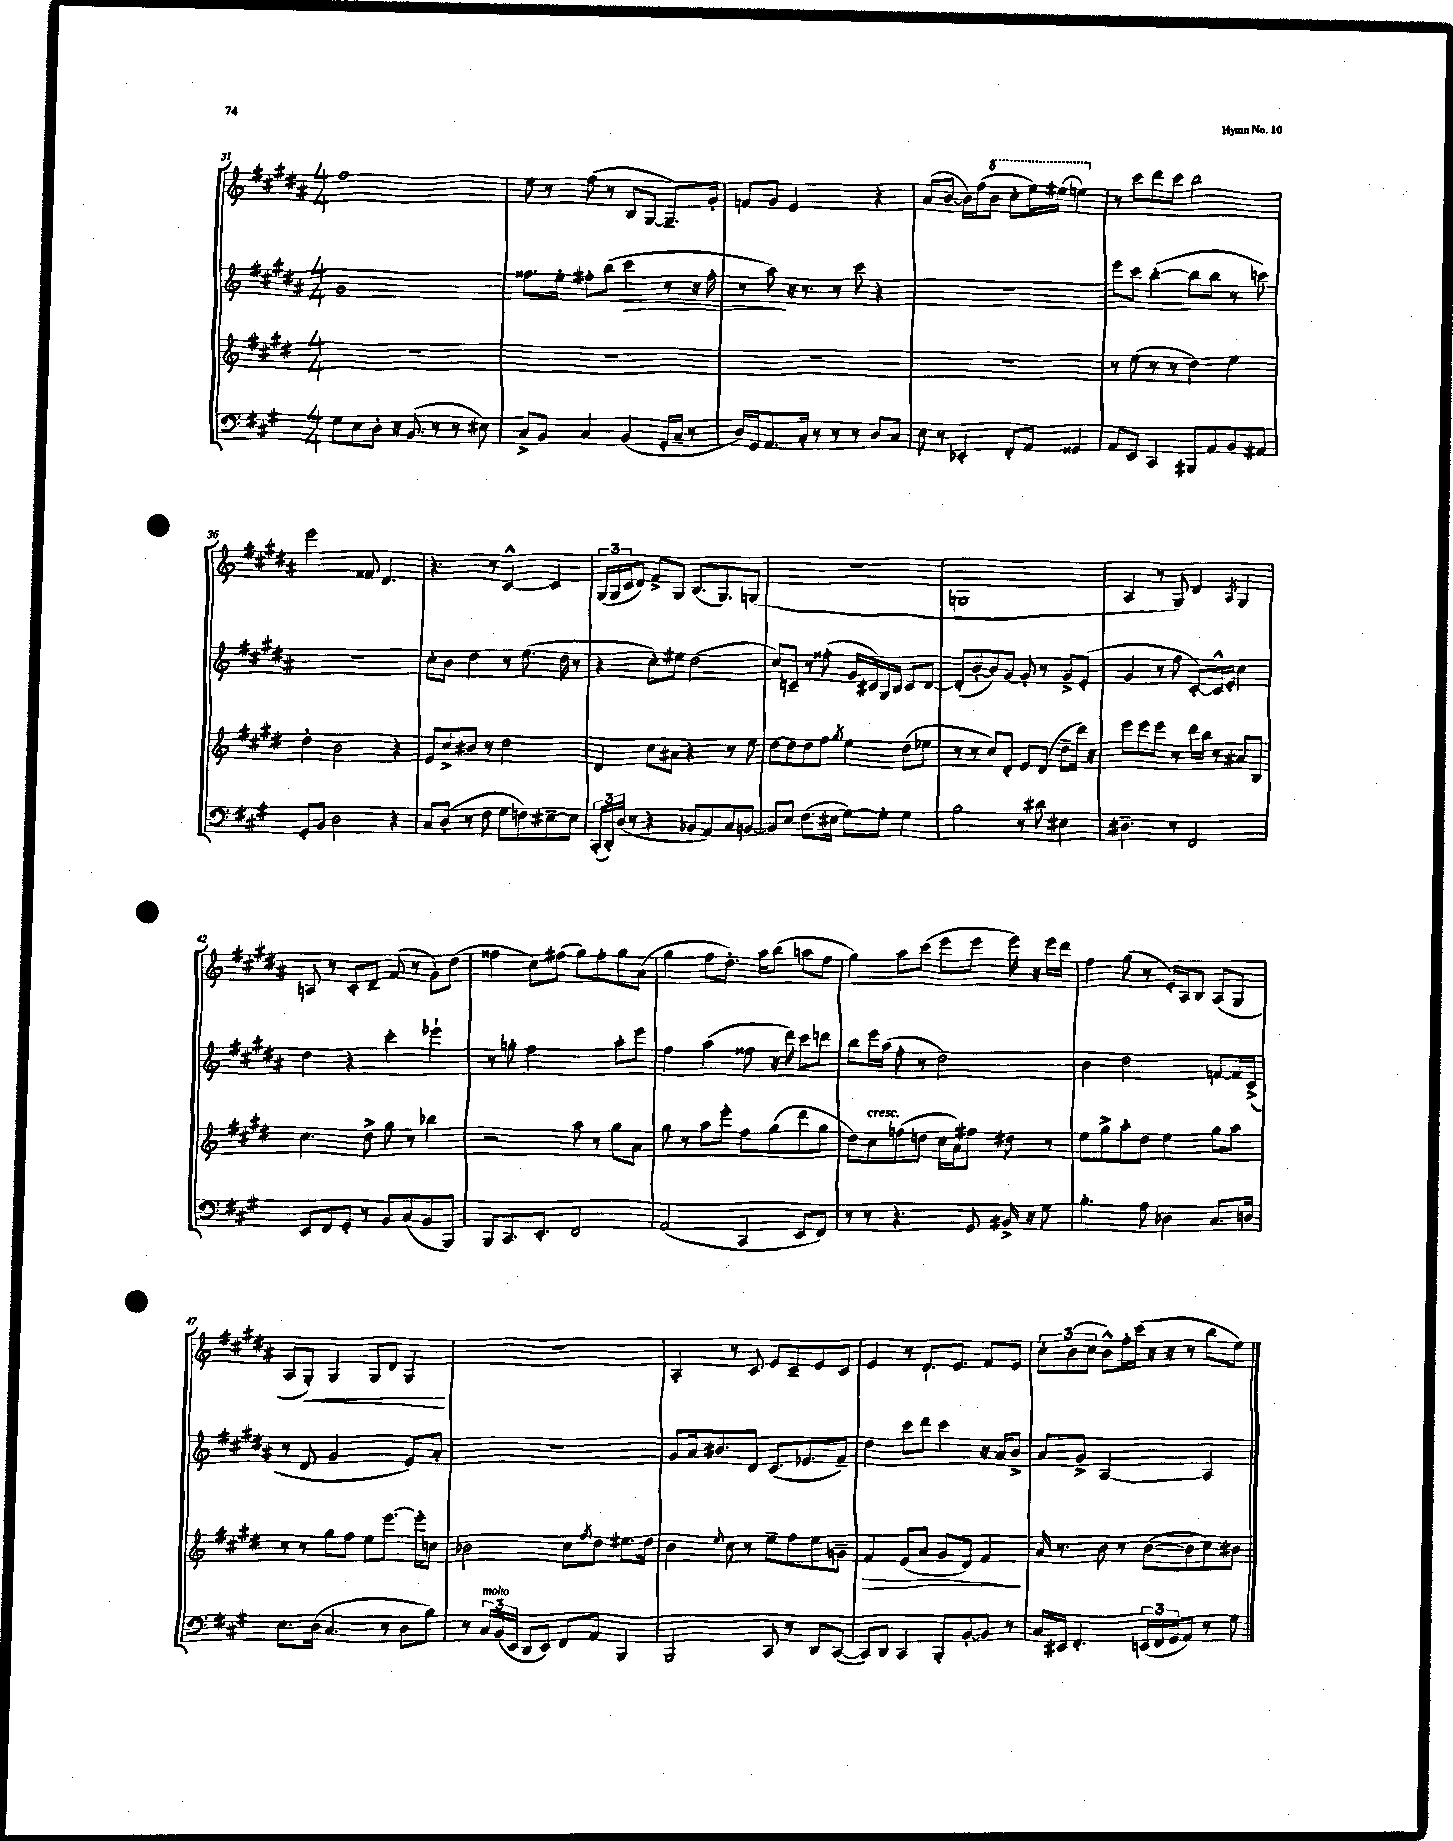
<<
\new StaffGroup <<
\new Staff = "s0" {
    \clef treble \key b \major \numericTimeSignature \time 4/4
    fis''1 |
    e''8 r8 fis''8( r8 b8 gis8~ gis8.--) gis'16-. |
    f'8 gis'8 e'2 r4 |
    ais'8( b'8~ b'16) fis''16( \ottava #1 b''8 cis'''8-. e'''16) eis'''16( e'''4) \ottava #0 |
    r8 cis'''8 dis'''8 cis'''8 b''2 |
    e'''2 fisis'8 dis'4. |
    r4. r8 cis'4~-^ cis'4 |
    \tuplet 3/2 { gis16( gis16 cis'16 } dis'8) fis'8-> gis8 b8.( gis8.) g8( |
    R1 |
    g1 |
    ais4 r8 gis8) dis'4 \acciaccatura { ais8 } gis4 |
    a8 r8 cis'8-. dis'8-- fis'8( r8 gis'8-.) dis''8( |
    fisis''4 cis''8) fis''8( gis''8) fis''8-. gis''8 ais'8( |
    gis''4 fis''8 dis''8.-.) ais''16 b''8( a''8 fis''8 |
    gis''4) ais''8 cis'''8( e'''8 e'''8 e'''16) r16 e'''16 dis'''16 |
    fis''4 gis''8( r8 e'16-.) ais16 b8 ais8( gis8 |
    ais8 gis8-.\<) gis4 gis8 dis'8 gis4\! |
    R1 |
    ais4-. r8 cis'8 e'8 cis'8-- e'8 cis'8 |
    e'4 r8 dis'8.-! e'8. fis'8 e'8 |
    \tuplet 3/2 { cis''8-. b'8( cis''8 } b'8-^) fis''16-. cis'''16( r16 r16 r8 b''8 e''8) \bar "|." |
}
\new Staff = "s1" {
    \clef treble \key b \major \numericTimeSignature \time 4/4
    gis'1 |
    fisis''8. e''16-. fis''8-. b''8( cis'''4\> r8 r16 fis''16-. |
    r8 ais''8\!) r16 r8. r8 cis'''8 r4 |
    R1 |
    e'''8 cis'''8 b''4~-.( b''8 b''8 r8 c'''8) |
    R1 |
    cis''8-. b'8 dis''4 r8 e''8.( dis''16 r8 |
    r4 cis''8-.) eis''8 dis''2( |
    cis''8) c'8-- r8 fisis''8-.( gis'16 cis'16) gis16 b16 cis'8 dis'8~ |
    dis'8-.( b'8~-. b'8) gis'8~ gis'8-. r8 gis'8-> e'8-.( |
    gis'4 r8 fis''8 cis'8~-.) cis'16-^ e'16-. cis''4 |
    dis''4 r4 cis'''4-. ees'''4-! |
    r8 g''8-. fis''2 ais''8-. e'''8 |
    fis''4 ais''4( fisis''8 r16 dis'''16) cis'''8 d'''8 |
    b''8 e'''16 ais''16( fis''8-. r8 dis''2) |
    b'4 dis''2 f'8~ f'16 cis'16->( |
    r8 dis'8 gis'2 e'8) ais'8-. |
    R1 |
    gis'8 ais'16 bis'8. dis'8 cis'8.( ees'8. fis'8--) |
    dis''4 cis'''8 dis'''8 cis'''4 r16 ais'16 b'8-> |
    ais'8 gis'8-> ais2~ ais4 \bar "|." |
}
\new Staff = "s2" {
    \clef treble \key e \major \numericTimeSignature \time 4/4
    R1 |
    R1 |
    R1 |
    R1 |
    r8 e''8( r8 r8 dis''4) e''4 |
    dis''4-. b'2 r4 |
    e'8 cis''8-> bis'8 r8 dis''2 |
    dis'4 cis''8 ais'8 r4 r8 e''8 |
    dis''8~ dis''8 dis''8 fis''8 \acciaccatura { gis''8 } e''4 dis''8( ees''8 |
    r8 r8 cis''8) dis'8-. e'8 dis'8( dis''8-- dis'''16) r16 |
    e'''8 e'''8 e'''8 r8 dis'''16 b''16 r8 ais'8 b8 |
    cis''4. dis''8-> gis''8 r8 bes''4 |
    r2 a''8 r8 gis''8 a'8 |
    gis''8 r8 a''8 e'''8-. fis''8 gis''8( dis'''8 gis''8 |
    dis''8) cis''8^\markup { \italic "cresc." } f''8( d''8 cis''16 a'16) fis''8 dis''8 r8 |
    e''8 gis''8-> a''8-. dis''8 e''4 gis''8 a''8 |
    r8 r8 gis''8 fis''8 e''8 e'''8.~ e'''16-. c''8 |
    bes'2 cis''8 \acciaccatura { fis''8 } dis''8 eis''8. dis''16 |
    b'4 \appoggiatura { e''8 } cis''8 r8 e''8-- fis''8 e''8 g'8-- |
    fis'4\> e'8( a'8 gis'8 dis'8) fis'4\! |
    a'16 r8. b'8 r8 b'8~( b'8 cis''8) bis'8 \bar "|." |
}
\new Staff = "s3" {
    \clef bass \key a \major \numericTimeSignature \time 4/4
    gis8 e8 d8-. r16 b,8.( r8 r8 eis8) |
    cis8-> b,8 cis4 b,4( gis,16-. cis16-- r8 |
    d16) gis,16 a,8. cis16-. r8 r8 r8 d8 cis8 |
    e8 r8 ees,4-. fis,8-. a,8 gisis,4 |
    a,8 e,8 cis,4 bis,,8 a,8 b,8 ais,8 |
    gis,8-. b,8 d2 r4 |
    cis8 d8-.( r8 fis8 gis8 f8) eis8~-- eis8 |
    \tuplet 3/2 { cis,16-.( d,16-.) d16( } r8 r4 bes,8 a,8) cis8 b,8~ |
    b,8 e8 fis8.( eis16 gis8~) gis8-. gis4 |
    b2 r8 dis'8 eis4 |
    dis4.-- r8 fis,2 |
    e,8 fis,8 gis,8-. r8 b,8 cis8( b,8 b,,8) |
    b,,8 cis,8. e,8.-. fis,2 |
    a,2( cis,4 e,8 fis,8) |
    r8 r8 r4. gis,8 bis,16-> r16 gis8 |
    b4.-. a8 des4 cis8. d16 |
    e8. d16( cis4. r8 d8 b8) |
    r8 \tuplet 3/2 { cis16^\markup { \italic "molto" } b,16( e,16 } d,8 e,8) fis,8 a,8 b,,4 |
    b,,2 cis,8 r8 d,8 cis,8~( |
    cis,8) d,8 cis,4 b,,8-. b,8~-. b,8 r8 |
    cis16 eis,16 fis,4.-. \tuplet 3/2 { e,16( fis,16 gis,16 } a,8) r8 gis8 \bar "|." |
}
>>
>>
\layout { \context { \Score currentBarNumber = #31 } }
